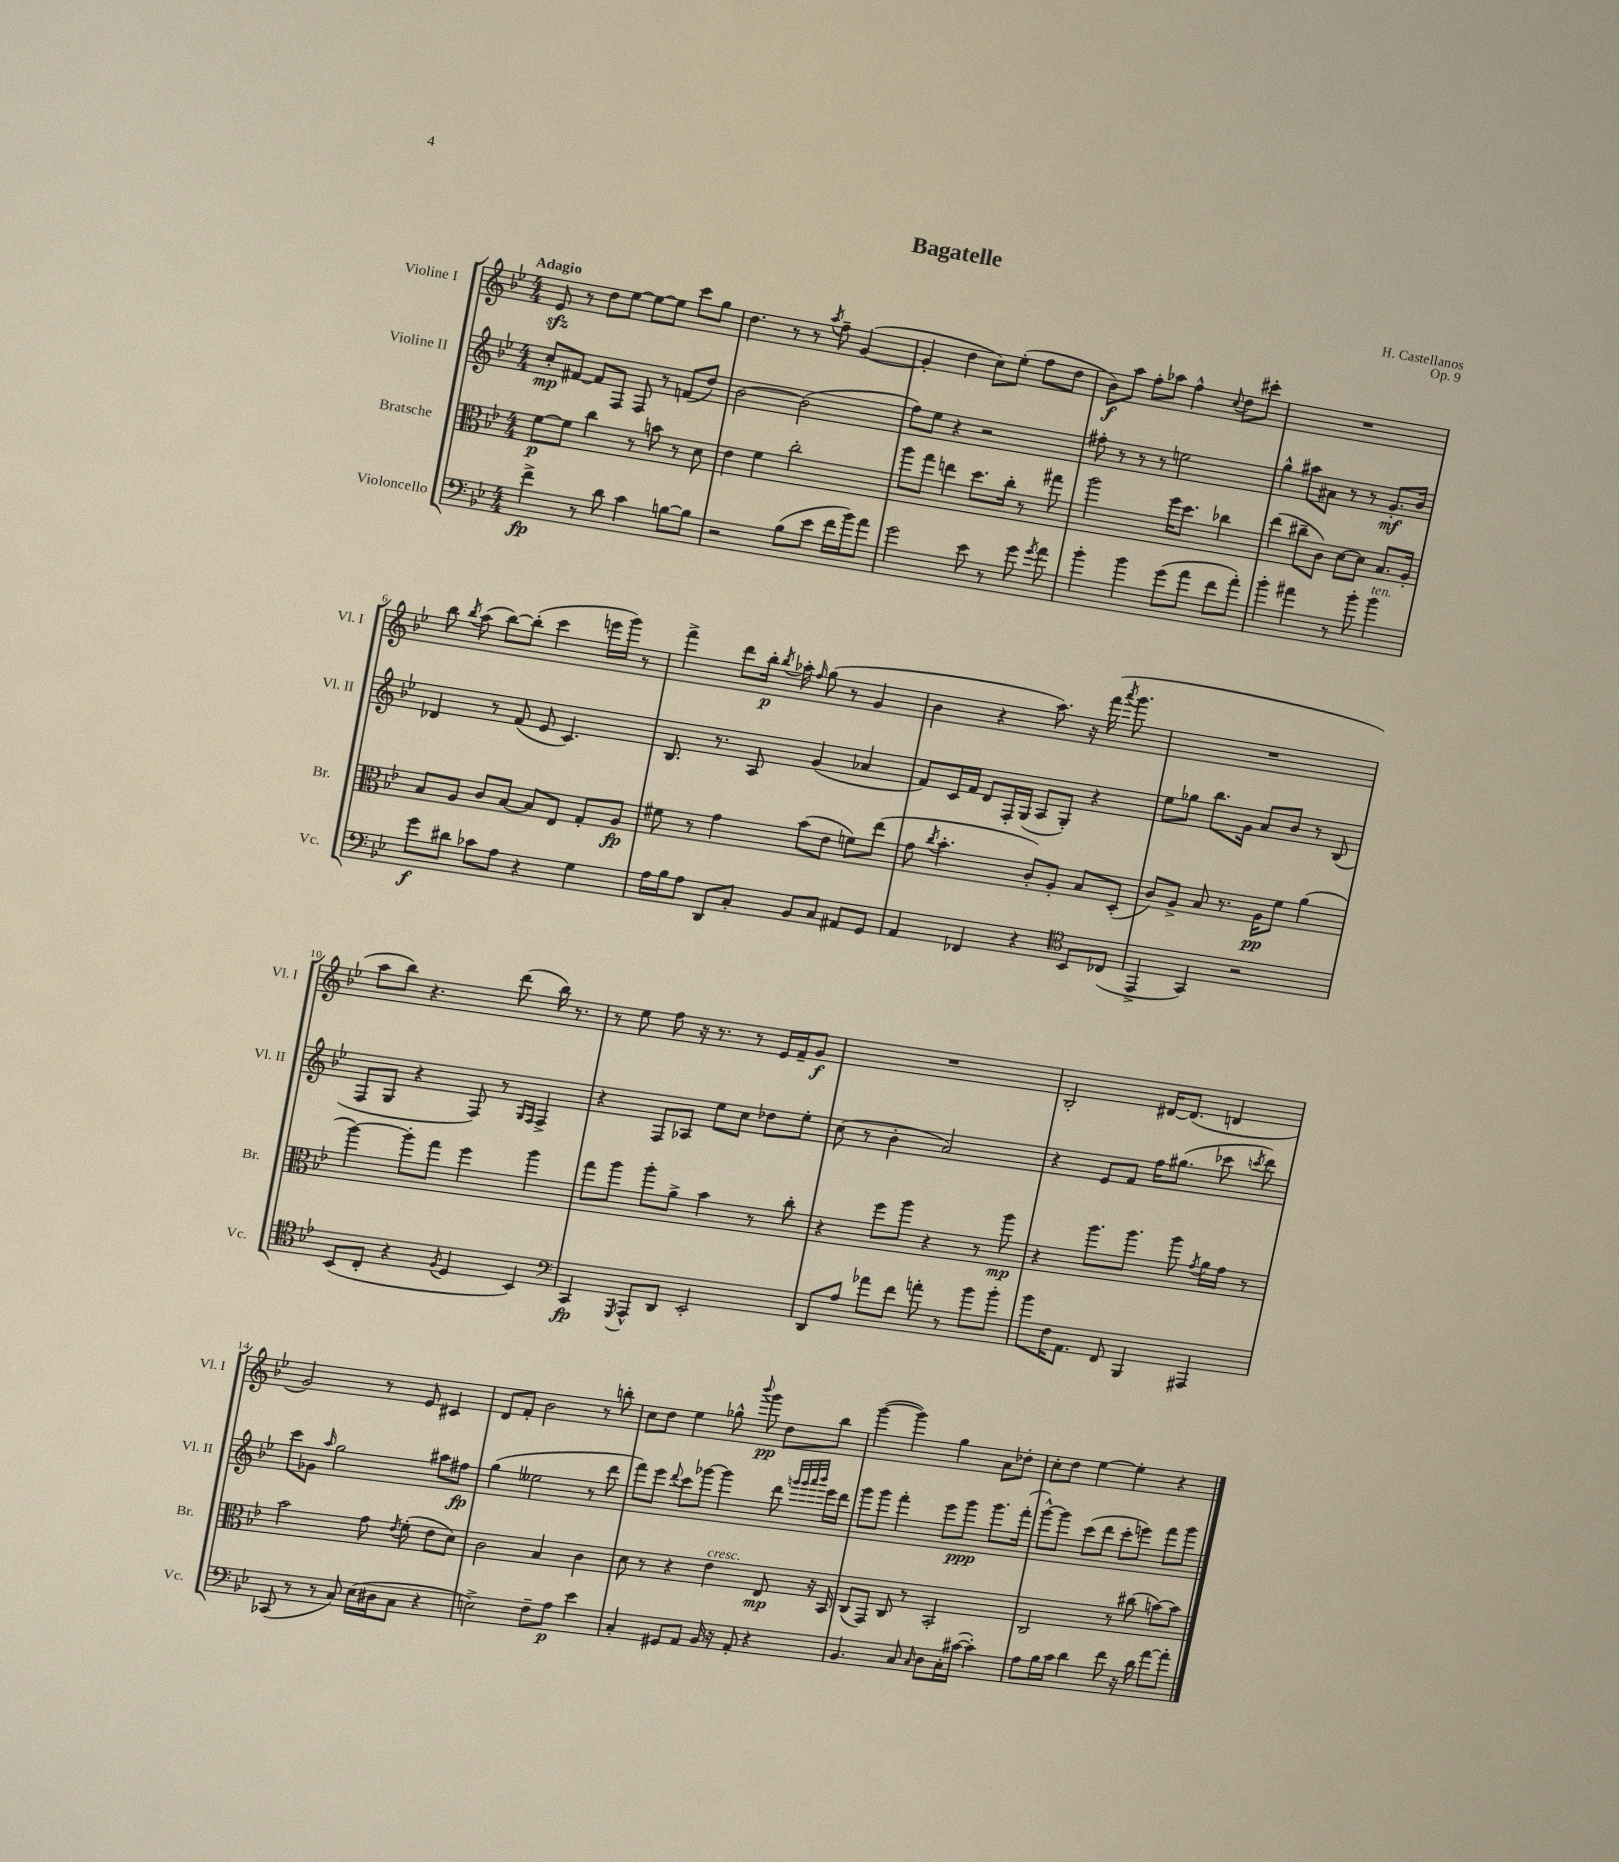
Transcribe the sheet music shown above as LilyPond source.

\header { title = "Bagatelle" composer = "H. Castellanos" opus = "Op. 9" }
<<
\new StaffGroup <<
\new Staff = "s0" \with { instrumentName = "Violine I" shortInstrumentName = "Vl. I" } {
    \clef treble \key bes \major \numericTimeSignature \time 4/4 \tempo "Adagio"
    \autoBeamOff ees'8\sfz r8 d''8[ ees''8]~ ees''8[~ ees''8] c'''8[ g''8] |
    d''4. r8 r8 \acciaccatura { a''8 } f''8-- g'4~( |
    g'4-. d''4 c''8[) ees''8]-.( f''8[ d''8] |
    bes'8[\f) a''8] f''8[-. aes''8] f''4-^ \appoggiatura { c''8 } d''8[ cis'''8]-. |
    R1 |
    bes''8 \acciaccatura { bes''8 } a''8( bes''8[~) bes''8]-.( c'''4 e'''16[ g'''16]) r8 |
    f'''4-> d'''8[ bes''16]-.\p \acciaccatura { bes''8 } aes''16-. \grace { f''16 } g''8( r8 g'4 |
    bes'4 r4 a''8.) r16 f'''16( \acciaccatura { a'''8 } g'''8. |
    R1 |
    a''8[ bes''8]) r4. d'''8( bes''16) r8. |
    r8 ees''8 f''8 r16 r8. r8 ees'16[ f'16-- g'8]\f |
    R1 |
    bes2-. dis'16[~ dis'8.]( d'4 |
    g'2) r8 ees'8 cis'4 |
    d'8[ f'8]-. bes'2 r8 b''8-. |
    c''8[ d''8] ees''4 ges''8-^ \appoggiatura { bes'''8 } g'''8\pp d''8[ bes''8] |
    g'''4~( g'''4) g''4 a'8[ des''8]-. |
    c''8[-. d''8] ees''4~ ees''4-. r4 \bar "|." |
}
\new Staff = "s1" \with { instrumentName = "Violine II" shortInstrumentName = "Vl. II" } {
    \clef treble \key bes \major \numericTimeSignature \time 4/4
    \autoBeamOff c''8[-.\mp fis'8]~ fis'8[ f8] f8 r8 f'8[( d''8]) |
    bes'2~ bes'2( |
    f''8[) ees''8] r4 r2 |
    fis''8-. r8 r8 r8 e''2 |
    g''4-^ ais''8[ ais'8] r8 r8 g'8.[-.\mf bes'16] |
    des'4 r8 f'8( ees'8 c'4.) |
    bes8. r8. a8 g'4( aes'4 |
    f'8[) c'16 f'16] d'8[ f16-. g16]( a8[ g8]-.) r4 |
    ees''8[ ges''8] bes''8.[ g'16] a'8[ bes'8] r8 bes8( |
    f8[ g8] r4 f8) r8 \grace { g16[ f16] } f4-> |
    r4 f8[ aes8] ees''8[ c''8] des''8[ ees''8]-. |
    c''8( r8 bes'4-. a'2) |
    r4 ees'8[ f'8] f''16[ gis''8.]( ces'''8 \acciaccatura { c'''8 } d'''8) |
    c'''8[ ges'8] \grace { a''16 } g''2 ais''8[ fis''8]\fp |
    g''4( eeses''2 r8 d'''8 |
    f'''8[) ees'''8] \appoggiatura { d'''8 } c'''8[ ges'''8]~ ges'''4 d'''8 \grace { g'''32[ g'''32 a'''32 bes'''32] } ees'''16[ d'''16] |
    g'''8[ g'''8] f'''4-. ees'''8[ g'''8]\ppp g'''8.[ f'''16]-.( |
    g'''8[~-^) g'''8] c'''8[( d'''8] c'''8[-. e'''8]) f'''8[ g'''8] \bar "|." |
}
\new Staff = "s2" \with { instrumentName = "Bratsche" shortInstrumentName = "Br." } {
    \clef alto \key bes \major \numericTimeSignature \time 4/4
    \autoBeamOff f'8[~\p f'8] c''4 r8 b'8 r8 d'8 |
    ees'4 f'4 c''2-. |
    a''8[ g''8] e''4 d''8.[ c''16]-. r8 gis''8 |
    a''2 f''16[ d''8.] ces''4 |
    ees''4( cis''8[-- c'8]) d'8[~ d'8] bes8.[ a16]-. |
    bes8[ a8] c'8[ bes8]~ bes8[ ees8] g8[-. a8]\fp |
    fis'8 r8 g'4 bes'8[( ees'8] f'8[) ees''8]( |
    g'8 \acciaccatura { c''8 } bes'4.-. c'8[-.) a8]-. bes8[ d8]-.( |
    c'8[) a8]-> bes8 r8. a16[\pp f'8] a'4( |
    a''4~) a''8[-. g''8] f''4 a''4 |
    g''8[ a''8] a''8[-. a'8]-> bes'4 r8 c''8-. |
    r4 f''8[ a''8] r4 r8 a''8\mp |
    r4 a''8.[ a''8.] a''8 \acciaccatura { g'8 } a'16[ g'16] r8 |
    bes'2 g'8 \acciaccatura { ees'8 } f'8-.( ees'8[ d'8]) |
    c'2 bes4 c'4 |
    d'8 r8 r4 ees'4^\markup { \italic "cresc." } ees8\mp r16 bes,16 |
    c8[( g,8]) c8 r8 bes,2-. |
    c2 r8 cis''8( b'8[~) b'8] \bar "|." |
}
\new Staff = "s3" \with { instrumentName = "Violoncello" shortInstrumentName = "Vc." } {
    \clef bass \key bes \major \numericTimeSignature \time 4/4
    \autoBeamOff f'4->\fp r8 d'8 c'4 b8[~ b8] |
    r2 bes8[( ees'8] f'16[ bes'16) a'8] |
    g'2 ees'8 r8 g'8 \acciaccatura { g'8 } a'8 |
    bes'4-. bes'4 g'8[( a'8] f'8[ a'8]-.) |
    bes'4-. ais'4 r8 bes'8-. bes'4^\markup { \italic "ten." } |
    g'8[\f dis'8] ces'8[ a8] r4 g4 |
    a16[ bes16 a8] d,8[ c8]-. bes,8[ c8] ais,8[ g,8] |
    a,4 fes,4 r4 \clef tenor bes,8[ ces8]( |
    ees,4-> g,4) r2 |
    bes,8[( c8]-. r4 \acciaccatura { f8 } d4 bes,4) |
    \clef bass c,4\fp \acciaccatura { g,,8 } a,,8[-^ d,8] ees,2-. |
    d,8[ a8] aes'8[ f'8] a'8-. r8 bes'8[ bes'8]-. |
    bes'8[ f16 a,8.] f,8 bes,,4 ais,,4 |
    ces,8( r8 r8 c8) ees16[( dis16 c8] r4 |
    e2->) f8[-- a8]\p ees'4 |
    c4-. gis,8[ a,8] bes,16 r16 a,8-. r4 |
    bes,4. c8 \grace { c16 } d8[ c16-. cis'16]~( cis'4-.) |
    a8[ bes16 c'16] d'4 f'8 r16 d'16 a'8[~ a'8]-. \bar "|." |
}
>>
>>
